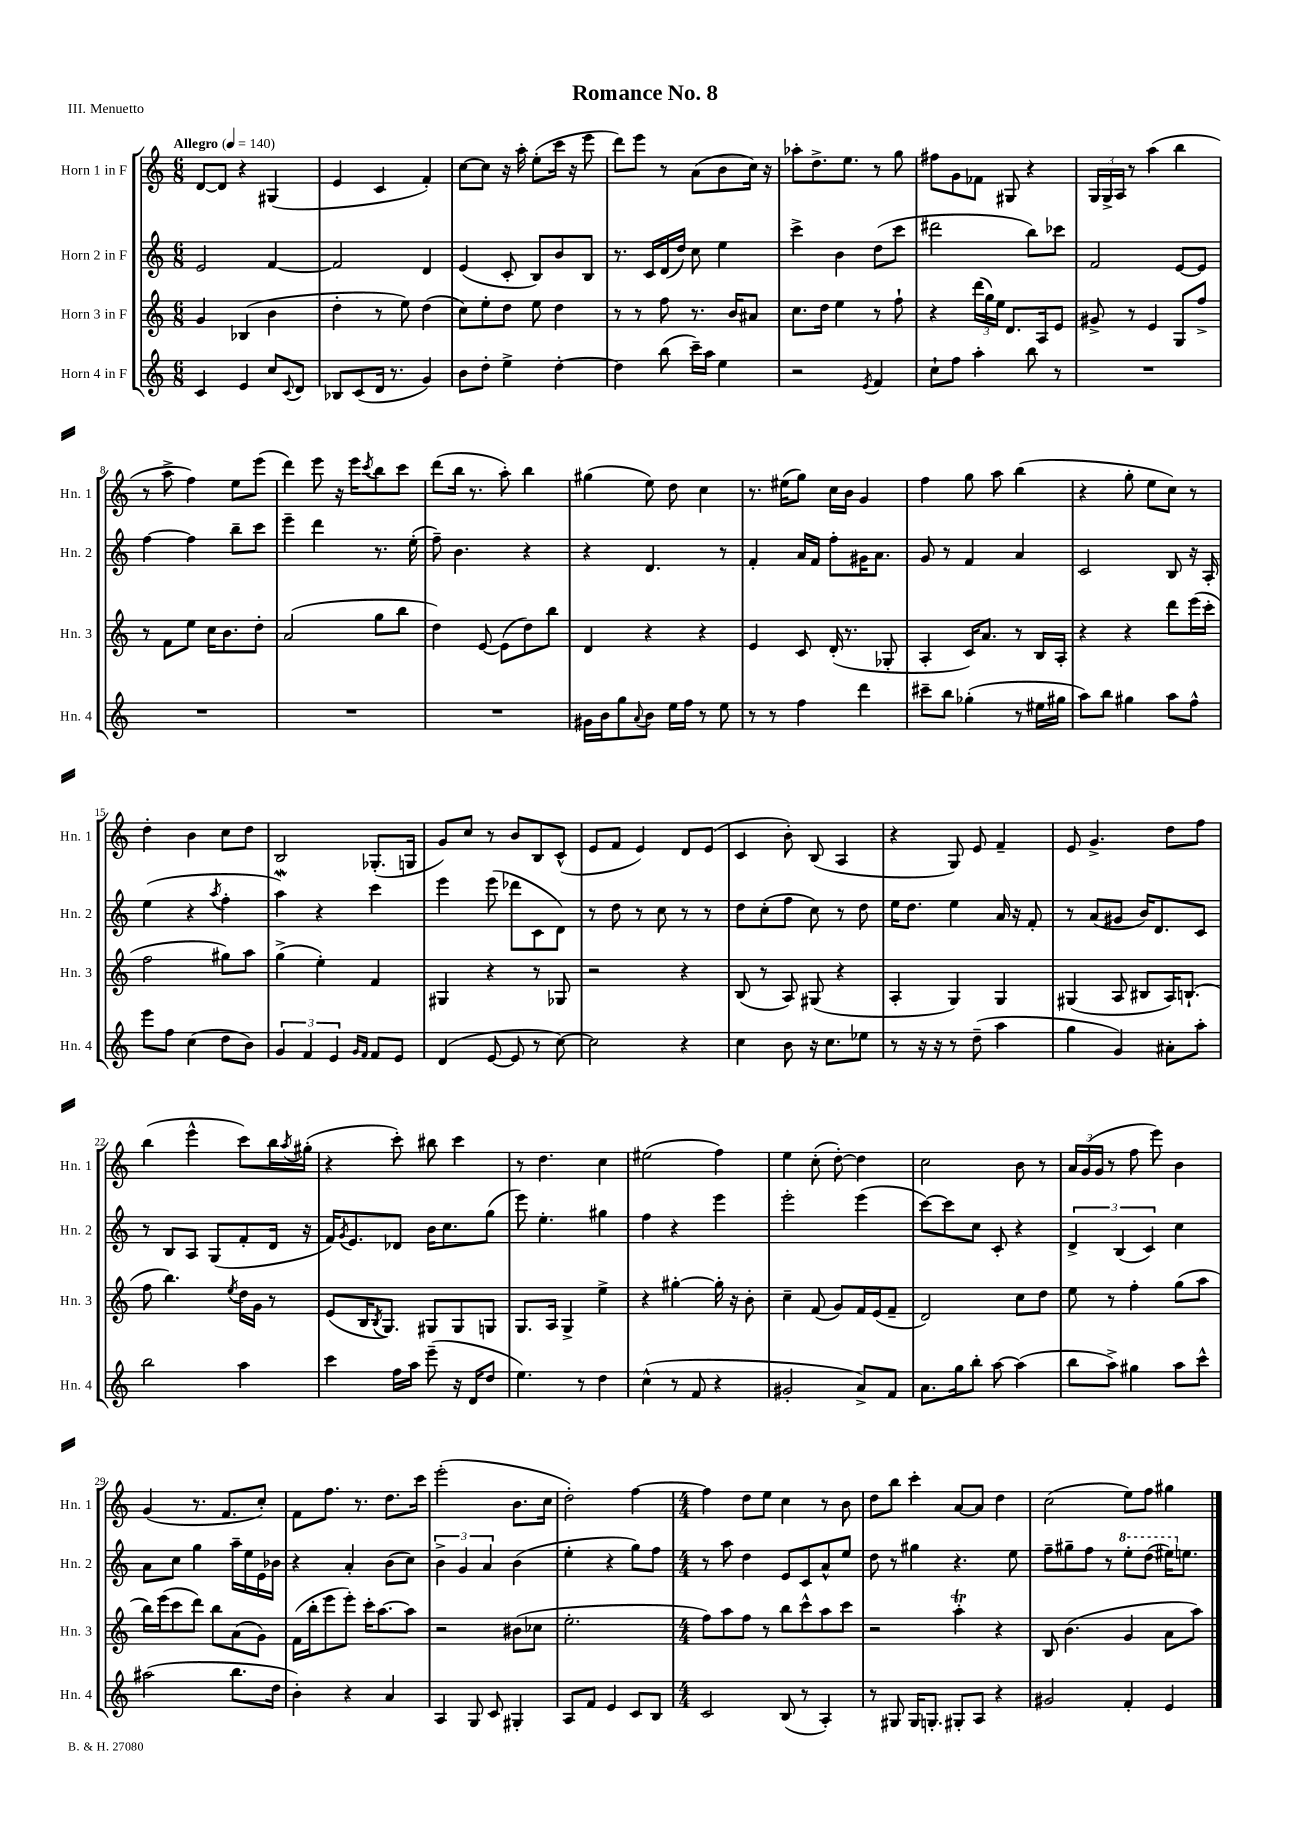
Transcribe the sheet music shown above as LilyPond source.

\header { title = "Romance No. 8" piece = "III. Menuetto" }
<<
\new StaffGroup <<
\new Staff = "s0" \with { instrumentName = "Horn 1 in F" shortInstrumentName = "Hn. 1" } {
    \clef treble \key c \major \numericTimeSignature \time 6/8 \tempo "Allegro" 4 = 140
    d'8~ d'8 r4 gis4( |
    e'4 c'4 f'4-.) |
    c''8~ c''8 r16 a''16-. e''8-.( c'''16 r16 e'''8 |
    d'''8) e'''8 r8 a'8( b'8 c''16) r16 |
    aes''8-. d''8.-> e''8. r8 g''8 |
    fis''8 g'8 fes'8 gis8 r4 |
    \tuplet 3/2 { g16 g16-> a16 } r8 a''4( b''4 |
    r8 a''8-> f''4) e''8 e'''8( |
    d'''4) e'''8 r16 e'''16 \acciaccatura { c'''8 } b''8 c'''8 |
    d'''8( b''16 r8. a''8-.) b''4 |
    gis''4( e''8) d''8 c''4 |
    r8. eis''16( g''8) c''16 b'16 g'4 |
    f''4 g''8 a''8 b''4( |
    r4 g''8-. e''8 c''8) r8 |
    d''4-. b'4 c''8 d''8 |
    b2 ges8.-.( g16 |
    g'8) c''8 r8 b'8 b8 c'8-^( |
    e'8 f'8 e'4) d'8 e'8( |
    c'4 b'8-.) b8( a4 |
    r4 g8) e'8 f'4-- |
    e'8 g'4.-> d''8 f''8 |
    b''4( e'''4-^ c'''8) b''16 \acciaccatura { a''8 } gis''16-.( |
    r4 c'''8-.) bis''8 c'''4 |
    r8 d''4. c''4 |
    eis''2( f''4) |
    e''4 c''8-.( d''8~-.) d''4 |
    c''2 b'8 r8 |
    \tuplet 3/2 { a'16 g'16( g'16 } r8 f''8 e'''8) b'4 |
    g'4( r8. f'8. c''8-.) |
    f'8 f''8. r8. d''8. c'''16 |
    e'''2-.( b'8. c''16 |
    d''2-.) f''4~ |
    \numericTimeSignature \time 4/4 f''4 d''8 e''8 c''4 r8 b'8 |
    d''8 b''8 c'''4-. a'8~ a'8 d''4 |
    c''2( e''8) f''8 gis''4 \bar "|." |
}
\new Staff = "s1" \with { instrumentName = "Horn 2 in F" shortInstrumentName = "Hn. 2" } {
    \clef treble \key c \major \numericTimeSignature \time 6/8
    e'2 f'4~ |
    f'2 d'4 |
    e'4( c'8-. b8) b'8 b8 |
    r8. c'16 d'16( d''16) c''8 e''4 |
    c'''4-> b'4 d''8( c'''8 |
    dis'''2 b''8) ces'''8 |
    f'2 e'8~ e'8 |
    f''4~ f''4 b''8-- c'''8 |
    e'''4-- d'''4 r8. e''16-.( |
    f''8--) b'4. r4 |
    r4 d'4. r8 |
    f'4-. a'16 f'16 f''8-. gis'16 a'8. |
    g'8 r8 f'4 a'4 |
    c'2 b8 r16 a16-. |
    e''4( r4 \acciaccatura { a''8 } f''4-. |
    a''4\mordent) r4 c'''4 |
    e'''4 e'''8( des'''8 c'8 d'8) |
    r8 d''8 r8 c''8 r8 r8 |
    d''8 c''8-.( f''8 c''8) r8 d''8 |
    e''16 d''8. e''4 a'16 r16 f'8-. |
    r8 a'8( gis'8 b'16) d'8. c'8 |
    r8 b8 a8 g8( f'8-. d'16 r16 |
    f'16) \acciaccatura { g'8 } e'8. des'8 b'16 c''8. g''8( |
    e'''8) e''4.-. gis''4 |
    f''4 r4 e'''4 |
    e'''2-. e'''4( |
    c'''8~) c'''8 c''8 c'8-. r4 |
    \tuplet 3/2 { d'4-> b4( c'4) } c''4 |
    a'8 c''8 g''4 a''16-- e''16 e'16 bes'16 |
    r4 a'4-. b'8( c''8) |
    \tuplet 3/2 { b'4-> g'4 a'4 } b'4( |
    e''4-. r4 g''8) f''8 |
    \numericTimeSignature \time 4/4 r8 a''8 d''4 e'8 c'8 a'8-^ e''8 |
    d''8 r8 gis''4 r4. e''8 |
    f''8-- gis''8-- f''8 r8 \ottava #1 e'''8-. d'''8( eis'''16) \ottava #0 e''!8. \bar "|." |
}
\new Staff = "s2" \with { instrumentName = "Horn 3 in F" shortInstrumentName = "Hn. 3" } {
    \clef treble \key c \major \numericTimeSignature \time 6/8
    g'4 bes4( b'4 |
    d''4-. r8 e''8) d''4( |
    c''8) e''8-. d''8 e''8 d''4 |
    r8 r8 f''8 r8. b'16 ais'8 |
    c''8. d''16 e''4 r8 f''8-! |
    r4 \tuplet 3/2 { d'''16( g''16) e''16 } d'8. a16 e'8 |
    gis'8-> r8 e'4 g8 f''8-> |
    r8 f'8 e''8 c''16 b'8. d''8-. |
    a'2( g''8 b''8 |
    d''4) e'8~ e'8( d''8) b''8 |
    d'4 r4 r4 |
    e'4 c'8 d'16-.( r8. ges8-. |
    a4-. c'16) a'8. r8 b16 a16-. |
    r4 r4 d'''8 e'''16( c'''16-. |
    f''2 gis''8) a''8 |
    g''4->( e''4-.) f'4 |
    gis4 r4 r8 ges8 |
    r2 r4 |
    b8( r8 a8) gis8( r4 |
    a4-. g4) g4 |
    gis4( a8 bis8 a16) b8.-!( |
    f''8 b''4.) \acciaccatura { e''8 } d''16 g'16 r8 |
    e'8( b16 \acciaccatura { b8 } g8.) gis8 gis8 g8 |
    g8. a16 g4-> e''4-> |
    r4 gis''4~-. gis''16-. r16 b'8-. |
    c''4-- f'8( g'8) f'16 e'16( f'8-- |
    d'2) c''8 d''8 |
    e''8 r8 f''4-. g''8( a''8 |
    b''16) e'''16( c'''8 d'''8) b''8 a'8( g'8) |
    f'16( b''16-. e'''8 e'''8-.) c'''16-. a''8.~ a''8 |
    r2 bis'8( ces''8 |
    e''2.-. |
    \numericTimeSignature \time 4/4 f''8) a''8 f''8 r8 b''8 c'''8-^ a''8 c'''8 |
    r2 a''4-.\trill r4 |
    b8 b'4.( g'4 a'8 a''8) \bar "|." |
}
\new Staff = "s3" \with { instrumentName = "Horn 4 in F" shortInstrumentName = "Hn. 4" } {
    \clef treble \key c \major \numericTimeSignature \time 6/8
    c'4 e'4 c''8 \appoggiatura { c'8 } d'8 |
    bes8 c'8( d'16 r8. g'4) |
    b'8 d''8-. e''4-> d''4~-. |
    d''4 b''8( c'''16--) a''16 e''4 |
    r2 \acciaccatura { e'8 } f'4 |
    c''8-! f''8 a''4-. b''8 r8 |
    R2. |
    R2. |
    R2. |
    R2. |
    gis'16 b'16 g''8 \appoggiatura { a'8 } b'8 e''16 f''16 r8 e''8 |
    r8 r8 f''4 d'''4 |
    cis'''8-- b''8 ges''4-.( r8 eis''16 gis''16 |
    a''8) b''8 gis''4 a''8 f''8-^ |
    e'''8 f''8 c''4( d''8 b'8) |
    \tuplet 3/2 { g'4 f'4 e'4 } \grace { g'16 f'16 } f'8 e'8 |
    d'4( e'8~ e'8 r8 c''8~) |
    c''2 r4 |
    c''4 b'8 r16 c''8. ees''8 |
    r8 r16 r16 r8 d''8--( a''4 |
    g''4 g'4) ais'8-. a''8-. |
    b''2 a''4 |
    c'''4 f''16 a''16 e'''8--( r16 d'16 d''8 |
    e''4.) r8 d''4 |
    c''4-^( r8 f'8 r4 |
    gis'2-. a'8->) f'8 |
    a'8. g''16 b''8-. a''8~ a''4( |
    b''8 a''8->) gis''4 a''8 c'''8-^ |
    ais''2( b''8. d''16 |
    b'4-.) r4 a'4 |
    a4 g8 c'8 gis4-. |
    a8 f'8 e'4 c'8 b8 |
    \numericTimeSignature \time 4/4 c'2 b8( r8 a4-.) |
    r8 gis8 gis16 g8.-. gis8-. a8 r4 |
    gis'2 f'4-. e'4 \bar "|." |
}
>>
>>
